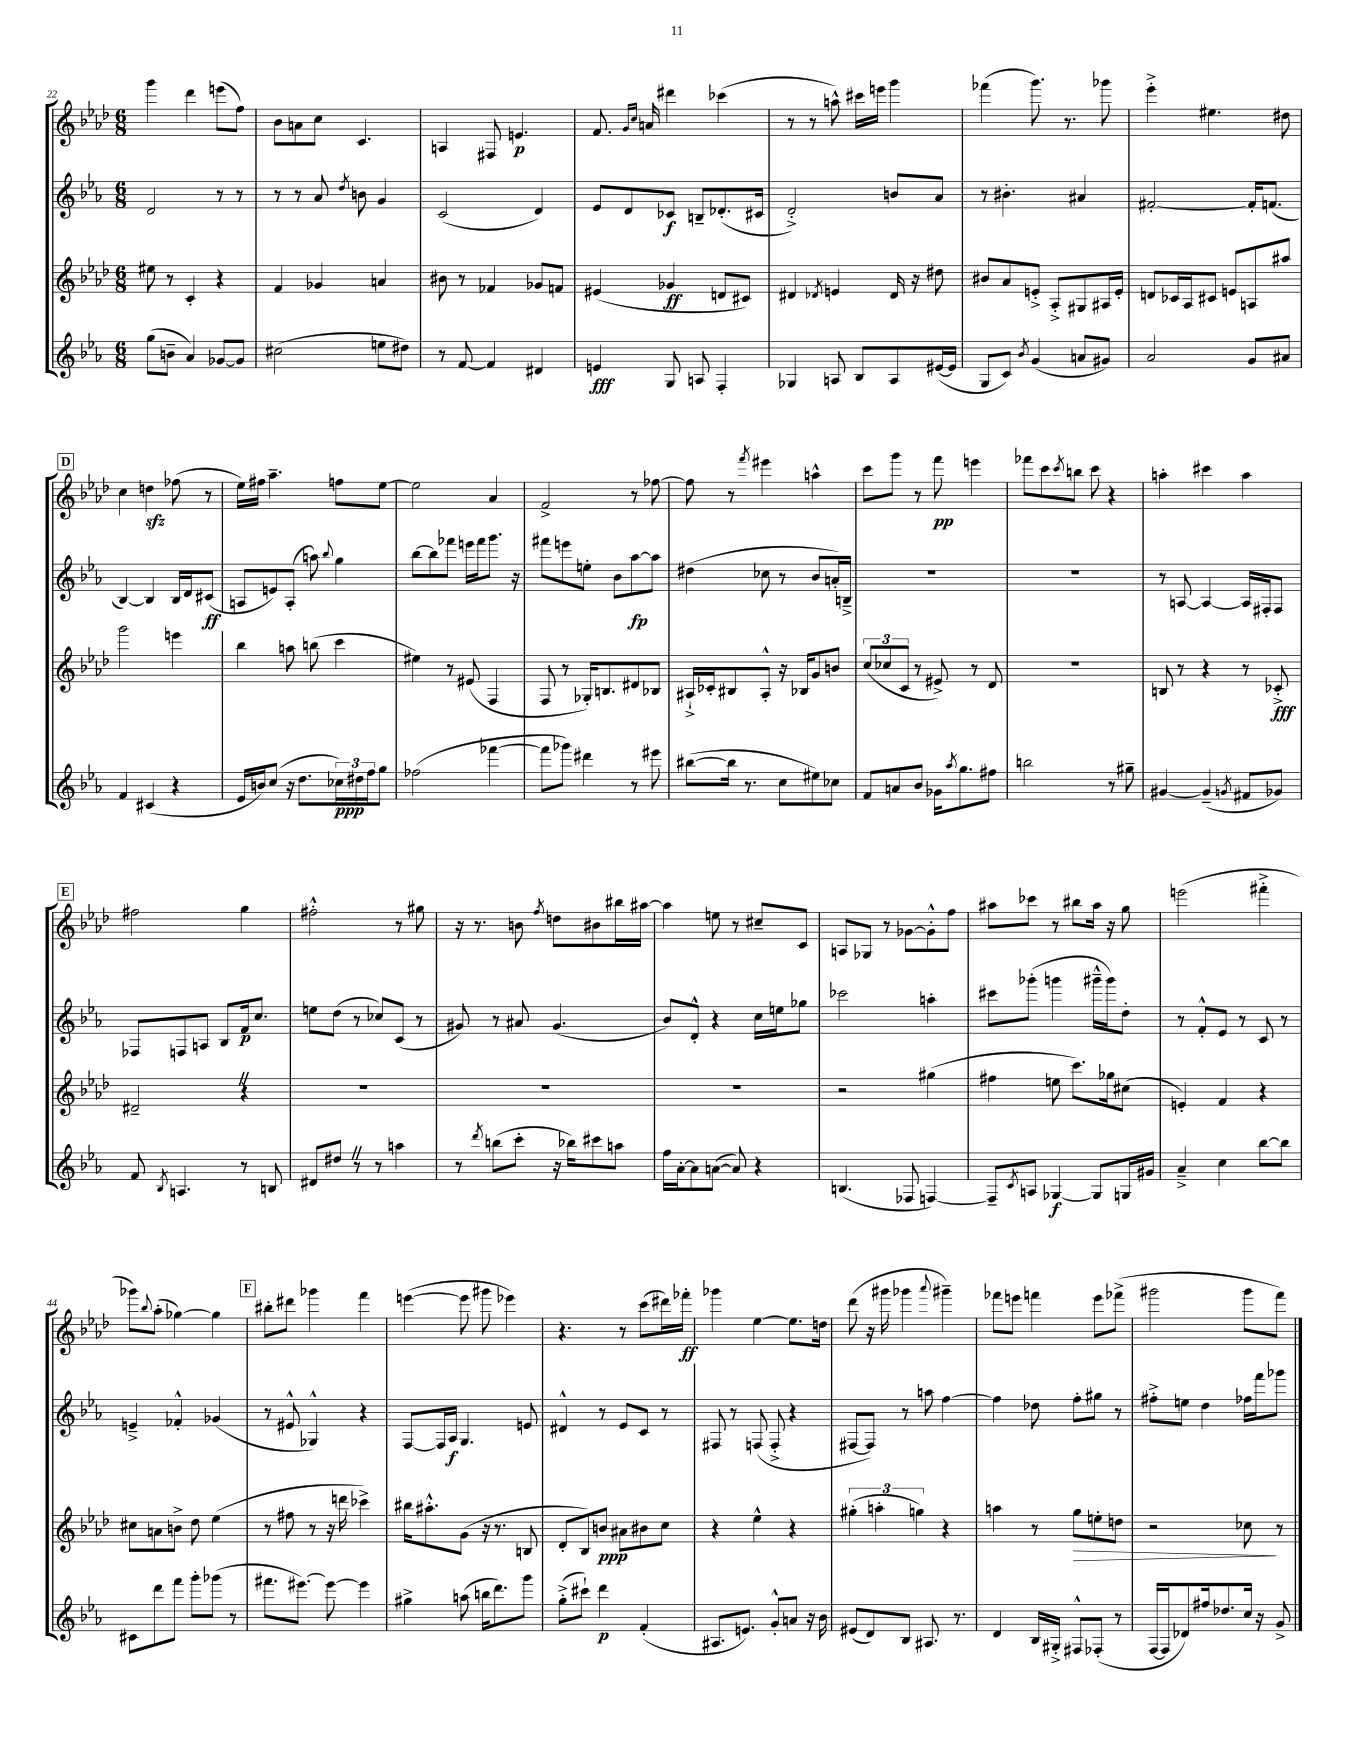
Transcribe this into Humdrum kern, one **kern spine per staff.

**kern	**kern	**kern	**kern
*staff4	*staff3	*staff2	*staff1
*clefG2	*clefG2	*clefG2	*clefG2
*k[b-e-a-]	*k[b-e-a-d-]	*k[b-e-a-]	*k[b-e-a-d-]
*M6/8	*M6/8	*M6/8	*M6/8
(8gg	8ee#	2d	4ggg
8b~	8r	.	.
4a-)	4c'	.	4ddd-
[8g-	4r	8r	(8eee
8g-]	.	8r	8ff)
=	=	=	=
(2cc#	4f	8r	8b-
.	.	8r	8a
.	4g-	8a-	8cc
.	.	8qdd	.
.	.	8b	4.c
8ee	4a	4g	.
8dd#)	.	.	.
=	=	=	=
8r	8b#	(2c	4A
[8f	8r	.	.
4f]	4f-	.	8F#
.	.	.	4.e
4d#	8g-	4d)	.
.	8f	.	.
=	=	=	=
4e	(4e#	8e-	8.f
.	.	8d	.
.	.	.	16qqg
.	.	.	16qqcc
.	.	.	16a
8G	4g-	8c-	4ddd#
8A	.	8B~	.
4F'	8d	(8.d-'	(4ccc-
.	8c#)	.	.
.	.	16c#	.
=	=	=	=
4G-	4d#	2d'^)	8r
.	.	.	8r
.	8qd-	.	.
8A	4e	.	8aa^^)
8B-	.	.	16ccc#
.	.	.	16eee
8A	16d-	8b	4ggg
.	16r	.	.
([16e#	8dd#	8a-	.
16e#]	.	.	.
=	=	=	=
8G	8b#	8r	(4fff-
8c)	8a-	4.b#'	.
8qb-	.	.	.
(4g	8e'^	.	8.ggg)
.	8A-'^	.	.
.	.	.	8.r
8a	8G#	4a#	.
8g#)	16A#	.	8ggg-
.	16e'	.	.
=	=	=	=
2a-	8d	[2f#'	4eee-'^
.	16c-	.	.
.	16A-	.	.
.	8c#	.	4.ee#
.	8e	.	.
8g	8A	16f#']	.
.	.	(8.f	.
8a#	8aa#	.	8dd#
=	=	=	=
4f	2ggg	[4B-)	4cc
(4c#	.	4B-]	4dd
4r	4eee	16B-	(8ff-
.	.	16d	.
.	.	(8c#	8r
=	=	=	=
16e-	4bb-	8A	16ee-)
16b)	.	.	16ff#
(8cc	.	8e)	4.aa-~
16r	8aa	(8A'	.
8.dd	.	.	.
.	(8bb	8aa)	.
.	.	8qqbb-	.
24cc-)	4ccc	4gg	8ff
24dd#	.	.	.
24ff	.	.	.
8gg	.	.	[8ee-
=	=	=	=
(2ff-	4ee#)	[8bb-	2ee-]
.	.	8bb-]	.
.	8r	8fff-	.
.	(8e#	16eee	.
.	.	16fff-	.
[4fff-	4F	8.ggg	4a-
.	.	16r	.
=	=	=	=
8fff-]	8F	8fff#	2f^
8ggg-)	8r	8eee	.
4ddd#	16G-')	8ee'	.
.	8.B	.	.
.	.	8b-	.
8r	8d#	[8aa-	8r
8eee#	8B-	8aa-]	[8ff-
=	=	=	=
([8bb#	16A#`^	(4dd#	8ff-]
.	16c-'	.	.
16bb#]	8B#	.	8r
8.r	.	.	.
.	.	.	8qfff
.	8A#'^^	8cc-	4eee#
8cc	16r	8r	.
.	16B-	.	.
8ee#)	8g	8b-	4aa^^
8cc-	8b	16a')	.
.	.	16B~^	.
=	=	=	=
8f	(12cc	2.r	8ccc
.	12cc-	.	.
8a	.	.	8ggg
.	12c	.	.
8b-	8r	.	8r
16g-	8e#^)	.	8fff
8qaa-	.	.	.
8.gg	.	.	.
.	8r	.	4eee
8ff#	8d-	.	.
=	=	=	=
2bb	2.r	2.r	8fff-
.	.	.	8ccc
.	.	.	8qccc
.	.	.	8bb
.	.	.	8ccc
8r	.	.	4r
8gg#~	.	.	.
=	=	=	=
[4g#	8B	8r	4aa'
.	8r	[8A	.
(4g#~]	4r	4A_	4ccc#
8qg	.	.	.
8f#	8r	16A]	4aa
.	.	16F#'	.
8g-)	8c-'^	8F#	.
=	=	=	=
8f	2d#~	8F-	2ff#
8qB-	.	.	.
4.A	.	8F	.
.	.	8A	.
.	.	8B-	.
8r	4r	16f	4gg
.	.	8.cc	.
8B	.	.	.
=	=	=	=
8d#	2.r	8ee	2ff#'^^
8dd#	.	(8dd	.
8r	.	8r	.
8r	.	8cc-)	.
4aa	.	(8c	8r
.	.	8r	8gg#
=	=	=	=
8r	2.r	8g#)	16r
.	.	.	8.r
8qddd	.	.	.
(8bb	.	8r	.
8ccc'	.	8a#	8b
.	.	.	8qff
16r	.	(4.g#	8dd
16bb-)	.	.	.
8ccc#	.	.	8b#
8aa	.	.	16bb#
.	.	.	[16aa#
=	=	=	=
16ff	2.r	8b-)	4aa#]
[16a-'	.	.	.
8a-]	.	8d'^^	.
([8a	.	4r	8ee
8a])	.	.	8r
4r	.	16cc	8cc#~
.	.	16ee	.
.	.	8gg-	8c
=	=	=	=
(4.B	2r	2ccc-	8A
.	.	.	8G-
.	.	.	8r
8F-	.	.	[8g-
[4F)	(4gg#	4aa'	8g-'^^]
.	.	.	8ff
=	=	=	=
8F~]	4ff#	8ccc#	8aa#
8qc	.	.	.
8A	.	(8ggg-'	8ccc-
[4G-	8ee	4ggg	8r
.	8.ccc)	.	8bb#
8G-]	.	16ggg#~^^	16aa#
.	16gg-	16ggg#)	16r
16G	(8cc#	8dd'	8gg
16g#	.	.	.
=	=	=	=
4a-~^	4e')	8r	(2eee
.	.	8f'^^	.
4cc	4f	8e-	.
.	.	8r	.
[8bb-	4r	8c	4fff#'^
8bb-]	.	8r	.
=	=	=	=
8c#	8cc#	4e~^	8ggg-)
.	.	.	8qqbb-
8ddd	8a	.	(8aa-'
8fff	8b^	4f-'^^	[4gg-)
8ggg'	8dd-	.	.
(8ggg-	(4ee-	(4g-	4gg-]
8r	.	.	.
=	=	=	=
8.fff#	8r	8r	8bb#'
.	8ff#	8e#^^	8ddd#
[8.eee#)	.	.	.
.	8r	4G-^^)	4ggg-
8eee#_	16r	.	.
.	16ddd	.	.
4eee#]	4ccc-^)	4r	4fff
=	=	=	=
4gg#^	16bb#	[8F	([4eee
.	8.aa#'^^	.	.
.	.	16F]	.
.	.	16A-	.
(8aa	(8g	4.G	8eee]
16bb	16r	.	8ggg#
8.ddd)	8.r	.	.
.	.	.	4eee-)
8ggg	8B	8e	.
=	=	=	=
(8gg'^	8d-'	4d#^^	4.r
8ccc#`)	8B-)	.	.
4ddd	8b	8r	.
.	8a#	8e-	8r
(4f'	8b#	8c	(8ccc
.	8cc	8r	16ddd#)
.	.	.	16fff-'
=	=	=	=
8.A#	4r	8F#	4ggg-
.	.	8r	.
8.e)	.	.	.
.	4ee-^^	(8F	[4ee-
8g'^^	.	8F'^	.
8a	4r	4r	8.ee-]
16r	.	.	.
16b-	.	.	16dd
=	=	=	=
(8e#	(6gg#'	[8F#	(8ddd-
8d)	.	8F#])	16r
.	6aa'	.	.
.	.	.	16ggg#
8B-	.	8r	4ggg-
.	6gg)	.	.
8.A#	.	8aa	.
.	.	.	8qqaaa-
.	4r	[4ff	4ggg#~)
8.r	.	.	.
=	=	=	=
4d	4aa	4ff]	8fff-
.	.	.	8eee
16B-	8r	8dd-	4fff
16G#'^	.	.	.
8F#^^	8gg	8ff'	.
(8F-'	8ee'	8gg#	8eee
8r	8dd	8r	(8fff-^
=	=	=	=
[16F	2r	8ff#'^	2ggg#
16F]	.	.	.
8d-)	.	8ee	.
16ff#	.	4dd	.
8.dd-	.	.	.
16cc	8cc-	16ff-	8ggg#
16r	.	16fff	.
8g^	8r	8ggg-	8fff)
==	==	==	==
*-	*-	*-	*-
